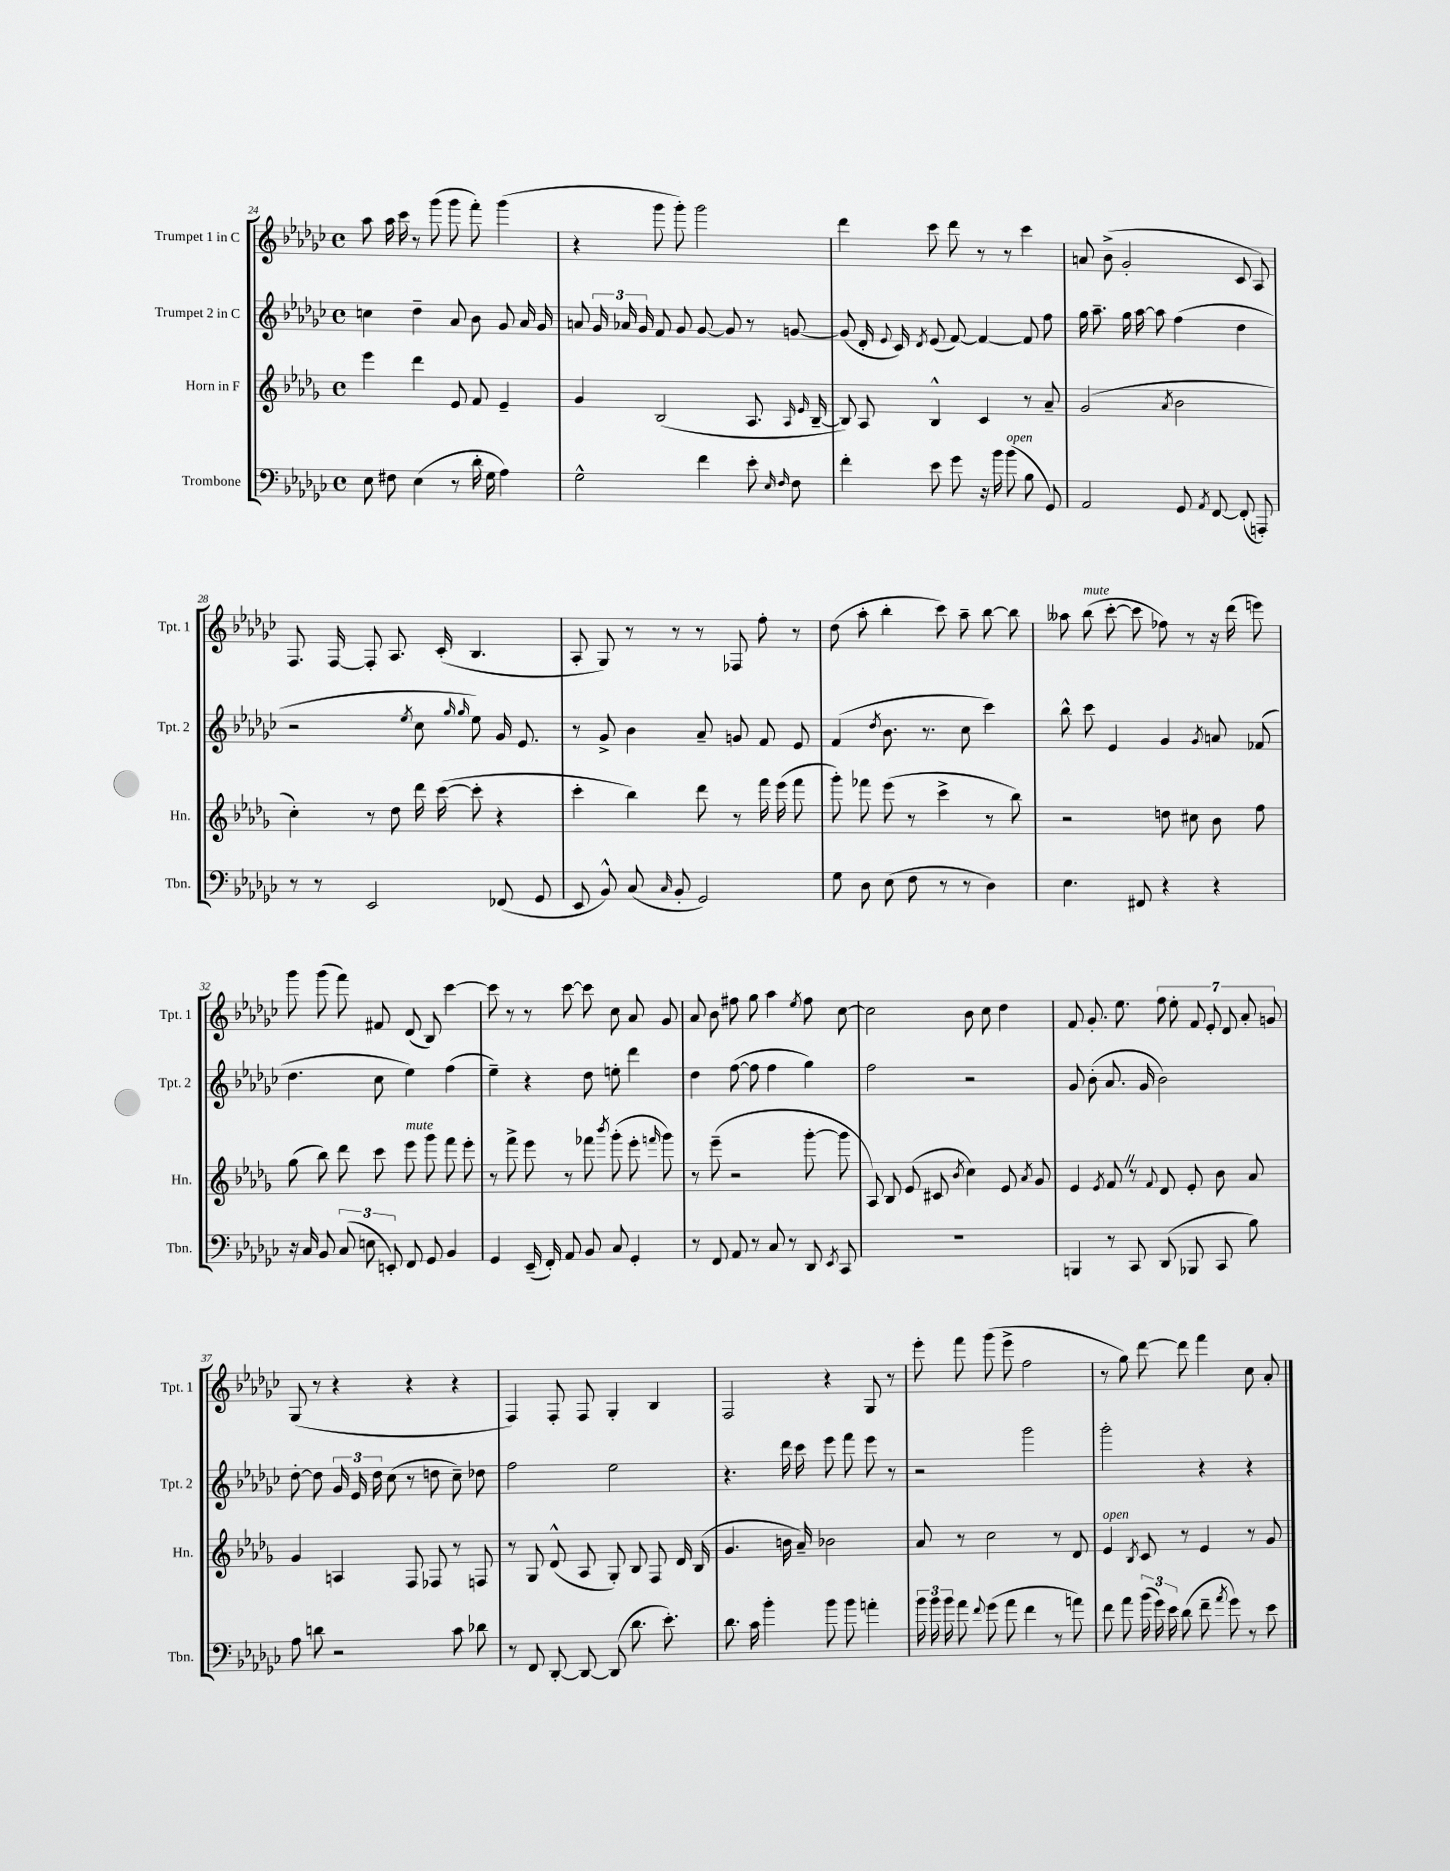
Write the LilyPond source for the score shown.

<<
\new StaffGroup <<
\new Staff = "s0" \with { instrumentName = "Trumpet 1 in C" shortInstrumentName = "Tpt. 1" } {
    \clef treble \key ges \major \defaultTimeSignature \time 4/4
    \autoBeamOff aes''8 aes''16 ces'''16 r8 ges'''8( ges'''8 f'''8-.) ges'''4( |
    r4 ges'''8 ges'''8-.) ges'''2 |
    des'''4 ces'''8 des'''8 r8 r8 ces'''4 |
    a'8 bes'8->( ges'2-. ces'8 aes8) |
    f8. f16~ f8-. aes8. ces'16-.( bes4. |
    aes8-. ges8) r8 r8 r8 fes8 f''8-. r8 |
    des''8( aes''8-. bes''4-. ces'''8) aes''8-- bes''8~ bes''8 |
    aeses''8 bes''8^\markup { \italic "mute" }( ces'''8~-. ces'''8 fes''8) r8 r16 des'''16( e'''8) |
    ges'''8 ges'''8( f'''8) fis'8 des'8( bes8) ces'''4~ |
    ces'''8 r8 r8 ces'''8~ ces'''8 ces''8 aes'8 ges'8 |
    aes'8 bes'8 fis''8 ges''8 aes''4 \acciaccatura { ees''8 } fis''8 ces''8~ |
    ces''2 bes'8 ces''8 des''4 |
    f'8 ges'8.-. ees''8. \tuplet 7/4 { f''8 ees''8-. f'8 ees'8-. des'8 aes'8-. g'8 } |
    ges8( r8 r4 r4 r4 |
    f4) f8-. f8 ges4-. bes4 |
    f2 r4 ges8 r8 |
    ees'''8-. f'''8 ges'''8( ees'''8-> f''2 |
    r8 ges''8) des'''8~ des'''8 f'''4 ces''8 aes'8-. \bar "|." |
}
\new Staff = "s1" \with { instrumentName = "Trumpet 2 in C" shortInstrumentName = "Tpt. 2" } {
    \clef treble \key ges \major \defaultTimeSignature \time 4/4
    \autoBeamOff c''4 des''4-- aes'8 bes'8 ges'8 aes'16 ges'16 |
    a'8 \tuplet 3/2 { ges'16 aes'16 ges'16 } f'8 ges'8 ges'8~ ges'8 r8 g'8~ |
    g'8( des'16-. \appoggiatura { ees'8 } ces'16) \acciaccatura { des'8 } ees'8( f'8~) f'4~ f'8 f''8 |
    ges''16 aes''8.-- ges''16 aes''16~ aes''8 f''4( des''4 |
    r2 \acciaccatura { ees''8 } ces''8 \grace { ges''16 ges''16 } ees''8) ges'16 ees'8. |
    r8 ges'8-> bes'4 aes'8-- g'8 f'8 ees'8 |
    f'4( \acciaccatura { des''8 } bes'8. r8. ces''8 ces'''4) |
    bes''8-^ ces'''8 ees'4 ges'4 \acciaccatura { ges'8 } a'8 fes'8( |
    des''4. ces''8 ees''4) f''4( |
    ees''4--) r4 des''8 e''8-. des'''4 |
    des''4 f''8~( f''8 f''4 ges''4) |
    f''2 r2 |
    ges'8 bes'8-.( aes'8. ges'16 bes'2) |
    des''8~-. des''8 \tuplet 3/2 { ges'16 ees'16 des''16 } ces''8( r8 d''8 ces''8--) des''8 |
    f''2 ees''2 |
    r4. des'''16 ces'''16 ees'''8 f'''8 ees'''8 r8 |
    r2 ges'''2 |
    ges'''2-. r4 r4 \bar "|." |
}
\new Staff = "s2" \with { instrumentName = "Horn in F" shortInstrumentName = "Hn." } {
    \clef treble \key des \major \defaultTimeSignature \time 4/4
    \autoBeamOff ees'''4 des'''4 ees'8 f'8 ees'4-- |
    ges'4 bes2( aes8. \grace { aes16 ees'16 } bes16~-- |
    bes8) aes8 bes4-^ c'4 r8 aes'8-- |
    ges'2( \acciaccatura { aes'8 } bes'2 |
    c''4-.) r8 des''8 des'''16 c'''16~( c'''8-. r4 |
    c'''4-. bes''4) des'''8 r8 f'''16 ees'''16( f'''8 |
    ges'''8-.) fes'''8 ees'''8( r8 c'''4-> r8 bes''8) |
    r2 d''8 cis''8 bes'8 f''8 |
    ges''8( bes''8) des'''8 c'''8 ees'''8^\markup { \italic "mute" } ges'''8 f'''8 ees'''8-. |
    r8 f'''8-> ees'''8 r8 fes'''8 \acciaccatura { bes'''8 } ges'''8-.( ees'''8-. \grace { f'''16 } ges'''8) |
    r8 ees'''8--( r2 ges'''8~-. ges'''8 |
    aes8) bes8 ees'8( cis'8 \acciaccatura { bes'8 } c''4) ees'8 \acciaccatura { aes'8 } ges'8 |
    ees'4 \acciaccatura { ees'8 } f'8 \once \override BreathingSign.text = \markup { \musicglyph "scripts.caesura.straight" } \breathe r8 \appoggiatura { f'8 } des'8 ees'8-. bes'8 aes'8 |
    ges'4 a4 f8 fes8 r8 f8 |
    r8 ges8 des'8-^( aes8 ges8-.) bes8 f8 des'16 bes16( |
    ges'4. b'16 aes'16--) bes'2 |
    aes'8 r8 c''2 r8 des'8 |
    ees'4^\markup { \italic "open" } \acciaccatura { bes8 } c'8 r8 ees'4 r8 ges'8 \bar "|." |
}
\new Staff = "s3" \with { instrumentName = "Trombone" shortInstrumentName = "Tbn." } {
    \clef bass \key ges \major \defaultTimeSignature \time 4/4
    \autoBeamOff ees8 fis8 ees4( r8 des'16-. ges16 aes4) |
    ges2-^ f'4 ees'8-. \grace { ees16 f16 } f8 |
    f'4-. ees'8 ges'8 r16 bes'16 bes'8^\markup { \italic "open" }( bes8 ges,8) |
    aes,2 ges,8 \acciaccatura { aes,8 } f,8~ f,8-.( a,,8-.) |
    r8 r8 ees,2 fes,8( ges,8 |
    ees,8 bes,8-^) ces8( \grace { ces16 } bes,8-. ges,2) |
    ges8 des8 ees8( f8 r8 r8 des4) |
    ees4. fis,8 r4 r4 |
    r16 ces16 bes,8 \tuplet 3/2 { ces8( e8 e,8-.) } f,8 ges,8 bes,4 |
    ges,4 ees,16--( f,16-.) aes,8 bes,8 ces8 ges,4-. |
    r8 f,8 aes,8 r8 ces8 r8 des,8 \acciaccatura { ees,8 } ces,8 |
    R1 |
    b,,4 r8 ces,8 des,8( bes,,8 ces,8 bes8) |
    aes8 d'8 r2 ces'8 des'8 |
    r8 f,8 des,8~-. des,8~ des,8( des'8. ees'8.-.) |
    des'8. ces'16 bes'4-. bes'8 bes'8 a'4-. |
    \tuplet 3/2 { bes'16 bes'16 bes'16 } aes'8 \appoggiatura { f'8 } ges'8( aes'8 f'4 r8 a'8) |
    f'8 aes'8 \tuplet 3/2 { bes'16( ges'16) ees'16 } des'8( f'8-- \acciaccatura { aes'8 } ges'8) r8 ees'8 \bar "|." |
}
>>
>>
\layout { \context { \Score currentBarNumber = #24 } }
